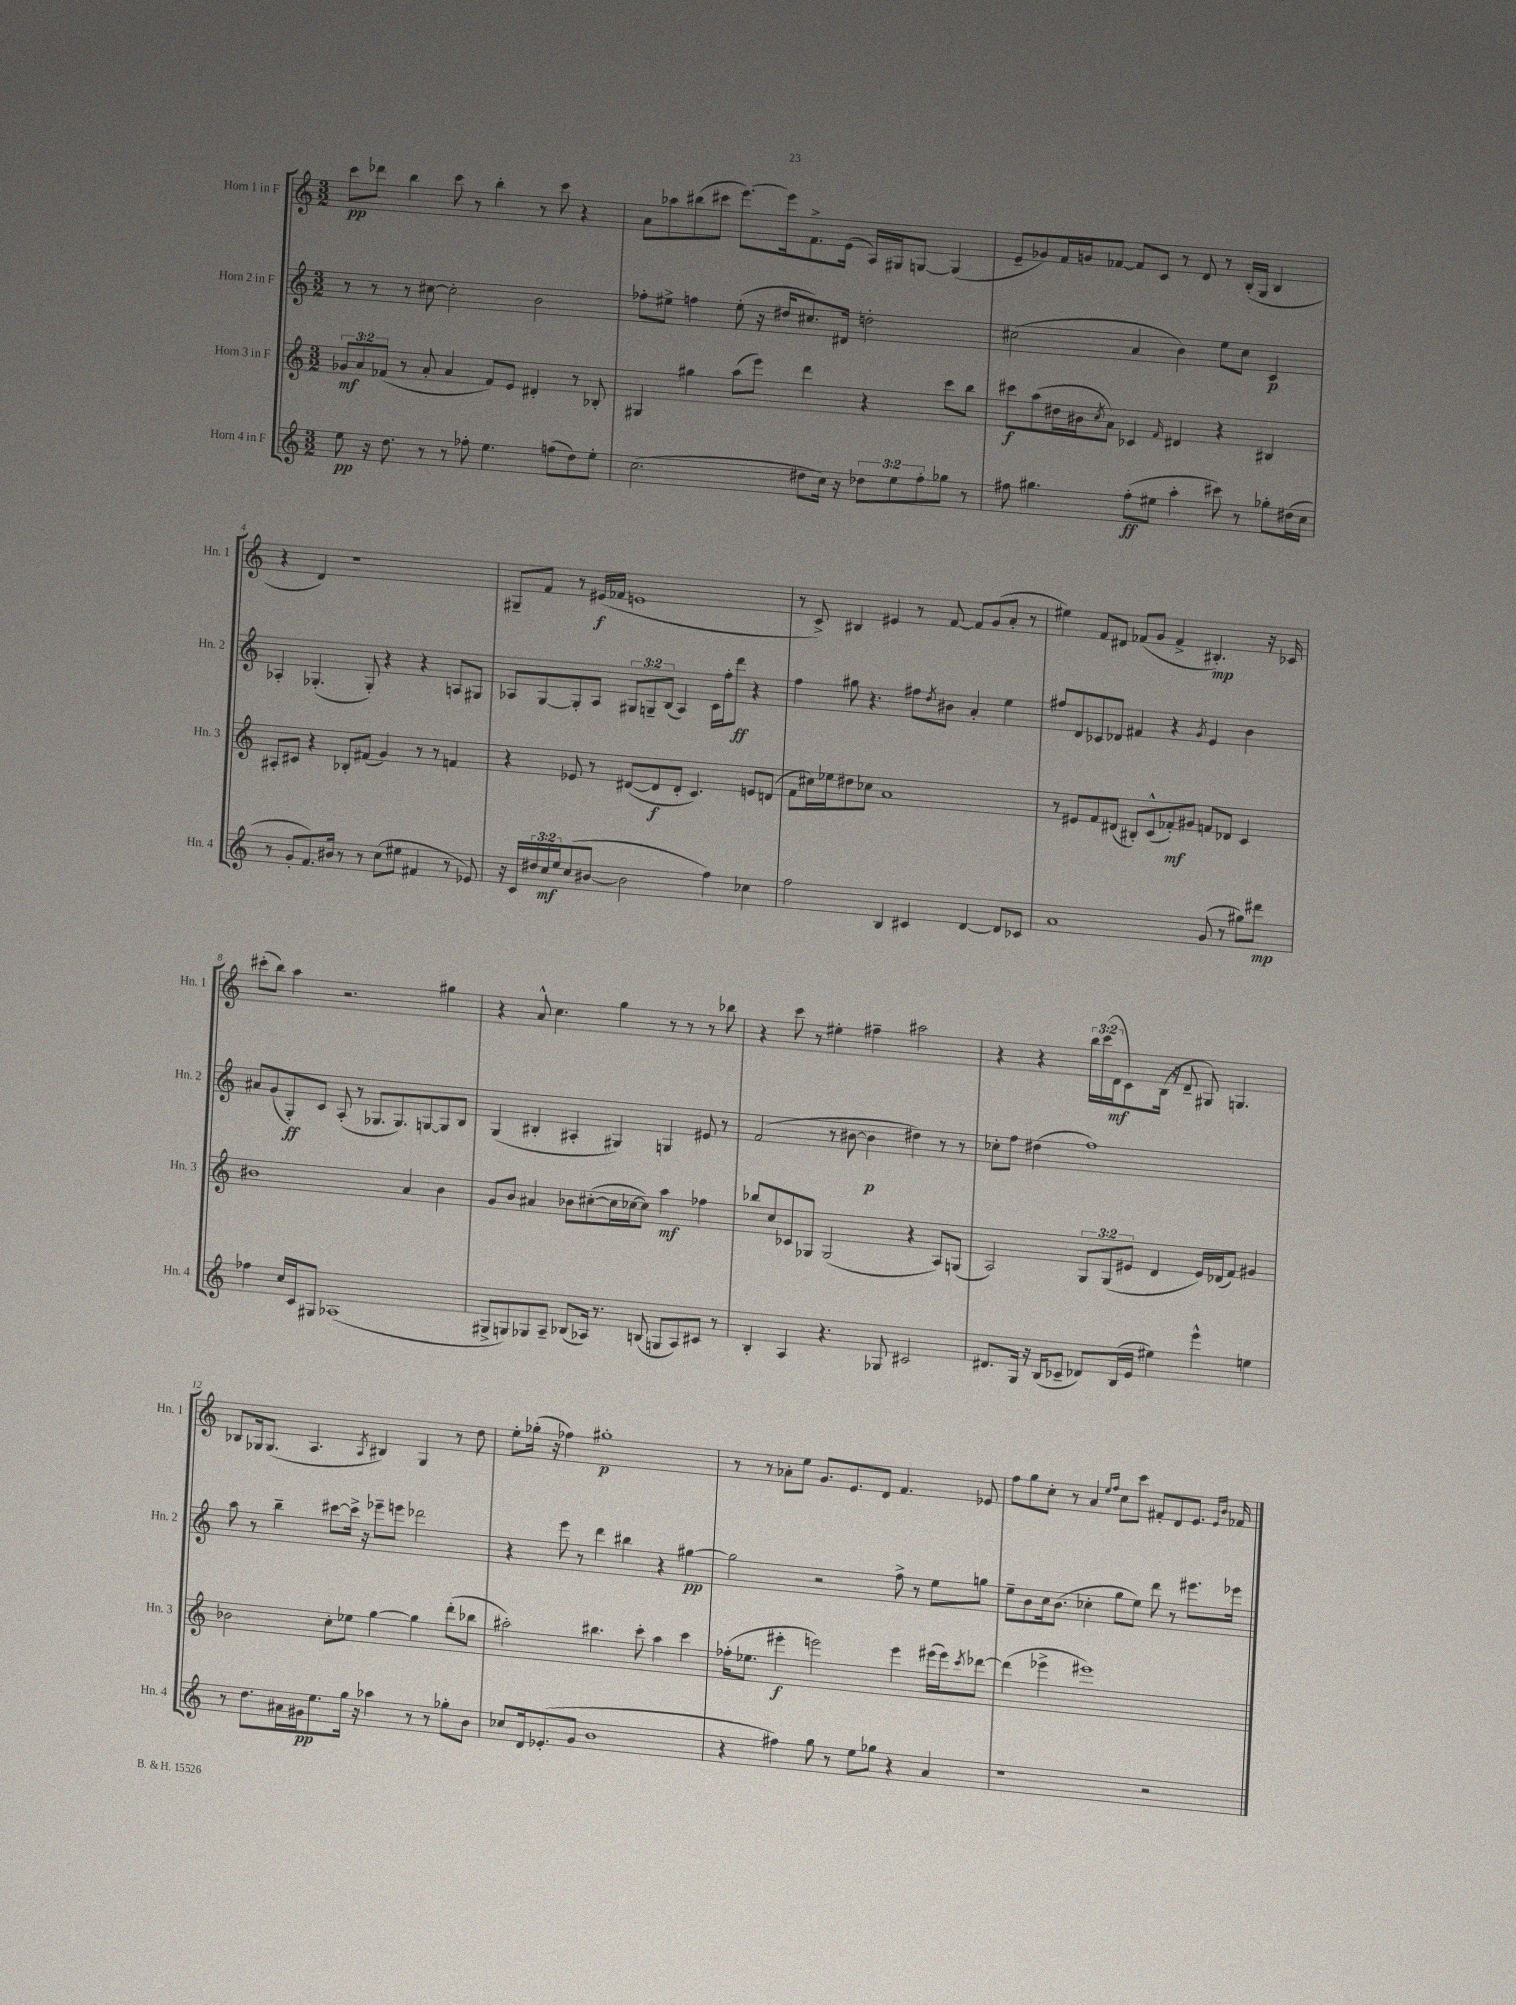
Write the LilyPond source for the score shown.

<<
\new StaffGroup <<
\new Staff = "s0" \with { instrumentName = "Horn 1 in F" shortInstrumentName = "Hn. 1" } {
    \clef treble \key c \major \numericTimeSignature \time 3/2 \override Staff.TupletNumber.text = #tuplet-number::calc-fraction-text
    c'''8\pp des'''8 b''4 c'''8 r8 b''4-. r8 c'''8 r4 |
    a'8 aes''8 bis''8( cis'''8 e'''8.~) e'''16 f'8.-> e'16( a16) gis16 g8~ g4( |
    e'8-- ges'8) f'16 g'16 fes'8~ fes'8 c'8 r8 d'8 r8 b16-.( g16 b4 |
    r4 d'4) r1 |
    gis8-- f'8 r8 eis'16\f( fes'16 e'1 |
    r8 c'8->) bis4 eis'4 r8 f'8~ f'8 g'8( a'8-. r8 |
    eis''4) f'8 dis'8 fes'8( g'8 fes'4-> bis4.-.\mp) r16 ces'16 |
    cis'''8-.( b''8) a''4 r2. gis''4 |
    r4 a'8-^ c''4. g''4 r8 r8 r8 bes''8 |
    r4 c'''8 r8 eis''4-. fis''4-- ais''2 |
    r4 r4 \tuplet 3/2 { b''16 c'''16( d'16\mf } c'8) b16( r16 d'8-- gis8) g4. |
    bes8 ges16 ges8.( a4. \acciaccatura { a8 } bis4) ges4 r8 d''8 |
    e''8-. ges''16-.( r16 fes''4) gis''1-.\p |
    r8 r8 aes'8-. e''8 g'8. e'8. d'8 f'4. ees'8 |
    f''8 g''8 c''8-. r8 a'4 \grace { e''16 f''16 } c''8 c'''8 fis'8-. d'8 e'8. \grace { e'16 b'16 } fes'16 \bar "|." |
}
\new Staff = "s1" \with { instrumentName = "Horn 2 in F" shortInstrumentName = "Hn. 2" } {
    \clef treble \key c \major \numericTimeSignature \time 3/2 \override Staff.TupletNumber.text = #tuplet-number::calc-fraction-text
    r8 r8 r8 cis''8~ cis''2-. b'2 |
    fes''8-. eis''8-> f''4 eis''8-.( r16 dis''16 cis''8.) dis'16 d''2-. |
    cis''2( a'4 b'4) e''8 cis''8 c'4\p |
    aes4-. ges4.-.( ges8-.) r4 r4 a8 gis8 |
    aes8 g8~ g8-. aes8 \tuplet 3/2 { gis8 g8-- b8( } aes4) c'16 f''16-. d'''8\ff r4 |
    f''4 gis''8 r4. fis''8 \acciaccatura { d''8 } bis'8 a'4-. e''4 |
    fis''8 d'8 ces'8 des'8 fis'4 r4 \acciaccatura { g'8 } e'4 b'4 |
    ais'8 g'8( g8-.\ff) c'8 a8-.( r8 ges8. ges8.) g8~ g8 b8 |
    g4( bis4-. ais4-. gis4) g4 eis'8 r8 |
    f'2( r8 bis'8~ bis'4\p dis''4) r8 r8 |
    ces''8-. f''8 dis''4( f''1) |
    a''8 r8 b''4-- cis'''8~ cis'''16-> r16 ees'''8-- e'''8 des'''2 |
    r4 e'''8 r8 d'''4 bis''4 r4 gis''4~\pp |
    gis''2 r2 f''8-> r8 e''8 g''8 |
    e''8-- b'8 c''16 b'8.( ces''4-. g''8 e''8) d'''8 r8 eis'''8. ees'''16 \bar "|." |
}
\new Staff = "s2" \with { instrumentName = "Horn 3 in F" shortInstrumentName = "Hn. 3" } {
    \clef treble \key c \major \numericTimeSignature \time 3/2 \override Staff.TupletNumber.text = #tuplet-number::calc-fraction-text
    \tuplet 3/2 { ges'8\mf a'8 fes'8( } r8 a'8-. a'4 fes'8) e'8 dis'4-. r8 bes8-. |
    gis4 gis''4 a''8( e'''8) d'''4 r4 c'''8 b''8 |
    cis'''8\f a''8( dis''16 bis'16 \acciaccatura { c''8 } a'8) ces'4 \grace { f'16 } dis'4 r4 bis4 |
    ais8-. cis'8 r4 bes8-. fis'8( g'4) r8 r8 f'4 |
    r4 ees'8 r8 dis'8~( dis'8\f dis'8-. c'4.) e'8 d'8( |
    f'8 cis''16) ees''16 dis''8 ces''8 a'1 |
    r8 eis'8 f'8 dis'8( bis8-.) c'8-^( fes'8-.\mf) gis'8 f'8 des'8 c'4 |
    bis'1 a'4 bis'4 |
    g'8 b'8 ais'4 bes'8 cis''8~-.( cis''16 ces''16~ ces''8) a''4\mf fes''4 |
    bes''8 c''8 ces'8 ges8 ges2( r4 a8) g8( |
    a2) \tuplet 3/2 { g8 g8( eis'8 } d'4 eis'16) des'16( f'8) gis'4 |
    bes'2 c''8-. ees''8 g''4~ g''4 d'''8-.( bes''8 |
    ais''2-.) bis''4. c'''8-. ais''4 c'''4 |
    fes''16-.( ees''8. eis'''4-.\f e'''2) e'''4 eis'''16( eis'''16) \acciaccatura { c'''8 } des'''8~ |
    des'''4( ees'''4-> eis'''1) \bar "|." |
}
\new Staff = "s3" \with { instrumentName = "Horn 4 in F" shortInstrumentName = "Hn. 4" } {
    \clef treble \key c \major \numericTimeSignature \time 3/2 \override Staff.TupletNumber.text = #tuplet-number::calc-fraction-text
    e''8\pp r16 d''8. r8 r8 fes''8-. e''4. f''8( d''8) e''8-. |
    c''2.( dis''8 c''16) r16 \tuplet 3/2 { des''8 e''8 f''8-. } ges''8 r8 |
    fis''8 gis''4. fis''8-.\ff( eis''8 a''4-. cis'''8) r8 ges''8-. dis''16( c''16 |
    r8 g'8-. f'8.) bis'16 r8 r8 c''8( eis''8 fis'4 r8 ees'8) |
    r16 c'16 \tuplet 3/2 { dis''16 c''16\mf e''16 } c''8( bis'8~ bis'2 f''4) ces''4 |
    f''2 b4 cis'4 d'4~ d'8 ces'8 |
    a'1 g'8( r8 gis''8) dis'''8\mp |
    fes''4 c''16 c'16 gis8 aes1( |
    gis8-> g8) ges8 a8-- bes8( aes16) r8. b8( g8 aes8) cis'8 r8 |
    b4-. a4 r4. ges8 cis'2 |
    dis'8. g16 r16 b16( ces'8-- des'8) b16( e'16 eis''4) e'''4-^ e''4 |
    r8 d''8. ais'16 gis'16\pp e''8. g''16 r16 aes''4 r8 r8 ges''8-. b'8 |
    ces''8 d'16 ees'8.-.( g'8 b'1 |
    r4 fis''4) g''8 r8 e''8 ges''8 r4 a'4 |
    r1 r2 \bar "|." |
}
>>
>>
